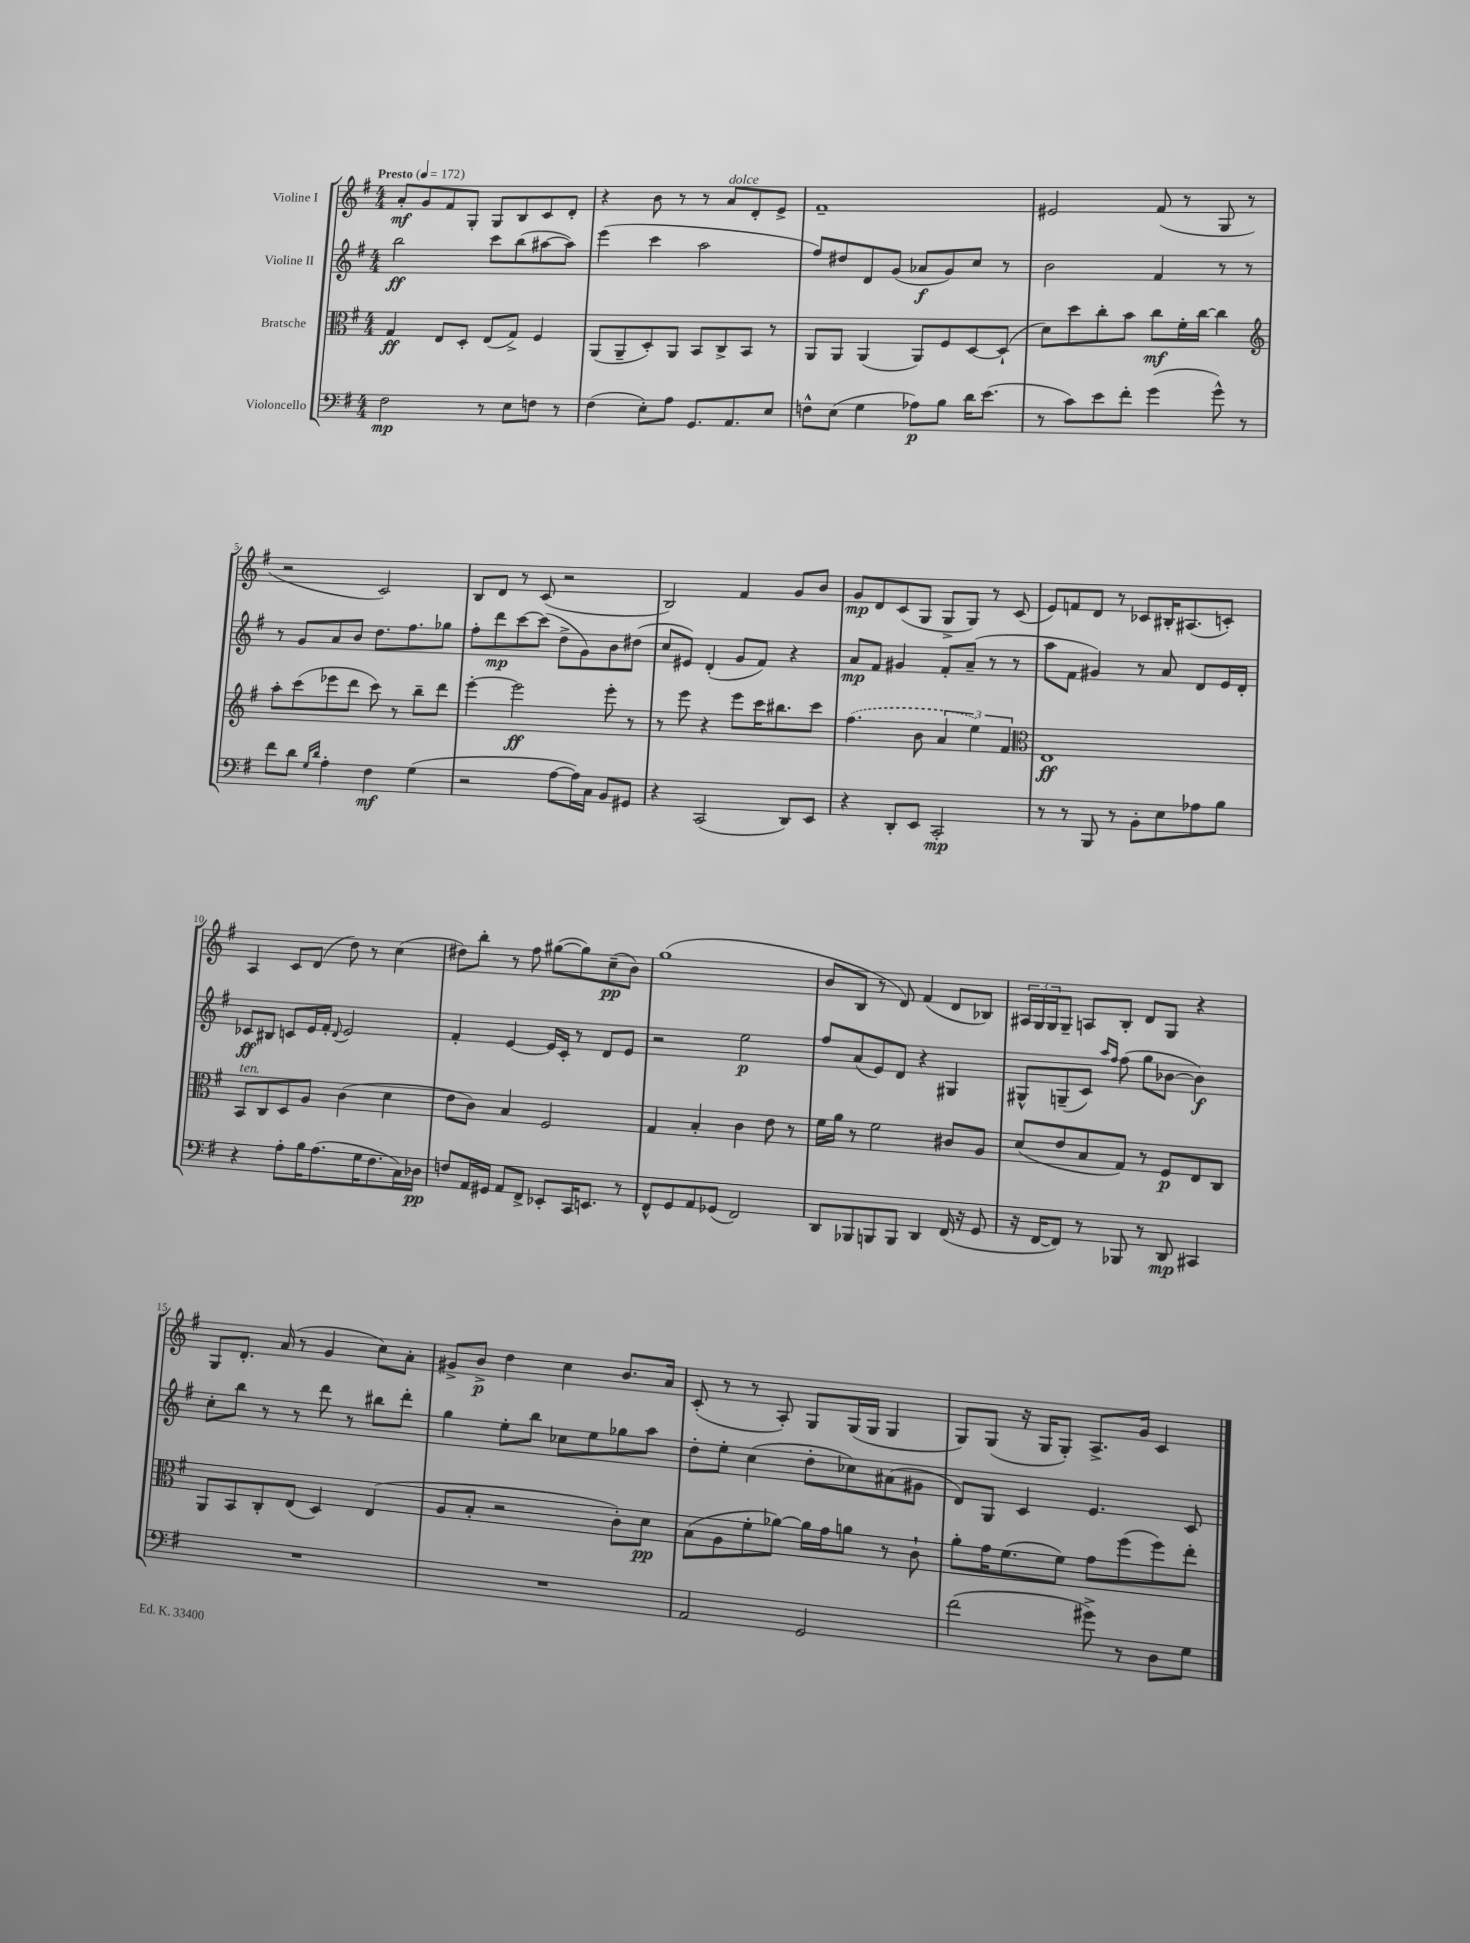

**kern	**dynam	**kern	**dynam	**kern	**dynam	**kern	**dynam
*part4	*part4	*part3	*part3	*part2	*part2	*part1	*part1
*staff4	*staff4	*staff3	*staff3	*staff2	*staff2	*staff1	*staff1
*I"Violoncello	*	*I"Bratsche	*	*I"Violine II	*	*I"Violine I	*
*clefF4	*	*clefC3	*	*clefG2	*	*clefG2	*
*k[f#]	*	*k[f#]	*	*k[f#]	*	*k[f#]	*
*M4/4	*	*M4/4	*	*M4/4	*	*M4/4	*
*MM172	*	*MM172	*	*MM172	*	*MM172	*
=1	=1	=1	=1	=1	=1	=1	=1
!	!	!	!	!	!	!LO:TX:a:B:t=Presto	!
2F#\	mp	4G/	ff	2bb\	ff	8a'/L	mf
.	.	.	.	.	.	8g/	.
.	.	8E/L	.	.	.	8f#/	.
.	.	8D'/J	.	.	.	8G'/J	.
8r	.	(8E/L	.	8ccc\L	.	8G/L	.
8E\L	.	8G^/J)	.	(8bb\	.	8B/	.
8Fn\J	.	4F#/	.	[8aa#X\	.	8c/	.
8r	.	.	.	8aa#\J])	.	8d'/J	.
=2	=2	=2	=2	=2	=2	=2	=2
(4F#\	.	(8AA/L	.	(4eee\	.	4r	.
.	.	8AA~/	.	.	.	.	.
8E'\L)	.	8D'/)	.	4ccc\	.	8b\	.
8A\J	.	8AA/J	.	.	.	8r	.
8.GG/L	.	8BB/L	.	2aa\	.	8r	.
!	!	!	!	!	!	!LO:TX:a:i:t=dolce	!
.	.	8C^/	.	.	.	8a/L	.
8.AA/	.	.	.	.	.	.	.
.	.	8BB/J	.	.	.	8d'/	.
8E/J	.	8r	.	.	.	8e^/J	.
=3	=3	=3	=3	=3	=3	=3	=3
8Fn^^\L	.	8AA/L	.	8ff#/L)	.	1f#~	.
(8E\J	.	8AA/J	.	8dd#X/	.	.	.
4G\	.	(4AA/	.	8d/	.	.	.
.	.	.	.	(8g/J	.	.	.
8A-X\L)	p	8AA/L)	.	8a-X/L	f	.	.
8B\J	.	8F#/	.	8g/)	.	.	.
16d\KL	.	[8D/	.	8cc/J	.	.	.
(8.e\J	.	.	.	.	.	.	.
.	.	(8D`/J]	.	8r	.	.	.
=4	=4	=4	=4	=4	=4	=4	=4
8r	.	8d\L)	.	2b\	.	2e#X/	.
8c\L)	.	8dd\	.	.	.	.	.
8e\	.	8cc'\	.	.	.	.	.
8f#'\J	.	8b\J	.	.	.	.	.
(4g\	.	8cc\L	mf	4f#/	.	(8f#/	.
.	.	16f#'\L	.	.	.	8r	.
.	.	[16cc\JJ	.	.	.	.	.
8g^^\)	.	4cc\]	.	8r	.	8G/	.
8r	.	.	.	8r	.	8r	.
!!LO:LB:g=z
=5	=5	=5	=5	=5	=5	=5	=5
*	*	*clefG2	*	*	*	*	*
8f#\L	.	8aa'\L	.	8r	.	2r	.
8d\J	.	(8ccc\	.	8g/L	.	.	.
16qqG/LL	.	.	.	.	.	.	.
16qqd/JJ	.	.	.	.	.	.	.
4A'\	.	8eee-X\	.	8a/	.	.	.
.	.	8ddd\J	.	8b/J	.	.	.
4F#\	mf	8ccc\)	.	8.dd\L	.	2c/)	.
.	.	8r	.	.	.	.	.
.	.	.	.	8.ff#\	.	.	.
(4G\	.	8bb~\L	.	.	.	.	.
.	.	8ddd\J	.	8gg-X\J	.	.	.
=6	=6	=6	=6	=6	=6	=6	=6
2r	.	[4eee'\	.	8ff#'\L	.	8B/L	.
.	.	.	.	8ddd\	mp	8d/J	.
.	.	2eee\]	ff	[8ccc\	.	8r	.
.	.	.	.	(8ccc\J]	.	(8c/	.
[8A\L	.	.	.	8dd^\L	.	2r	.
16A\L])	.	.	.	8g\)	.	.	.
16C\JJ	.	.	.	.	.	.	.
8BB/L	.	8eee'\	.	8b\	.	.	.
8GG#X/J	.	8r	.	(8dd#X\J	.	.	.
=7	=7	=7	=7	=7	=7	=7	=7
4r	.	8r	.	8cc/L	.	2B/)	.
.	.	8eee\	.	8e#X/J)	.	.	.
(2CC/	.	4r	.	(4d'/	.	.	.
.	.	8eee\L	.	8g/L	.	4f#/	.
.	.	16ccc\K	.	8f#/J)	.	.	.
.	.	8.bb#X\	.	.	.	.	.
8DD/L)	.	.	.	4r	.	8g/L	.
8EE/J	.	8ccc\J	.	.	.	8b/J	.
=8	=8	=8	=8	=8	=8	=8	=8
4r	.	(4.ff#\	.	8a/L	mp	8g/L	mp
.	.	.	.	8f#/J	.	8d/	.
8DD'/L	.	.	.	4g#X/	.	(8c/	.
8EE/J	.	8b\	.	.	.	8G/J	.
2CC'/	mp	6a/	.	8f#'/L	.	8G^/L	.
.	.	.	.	(8a~/J	.	8G/J)	.
.	.	6ee\)	.	.	.	.	.
.	.	.	.	8r	.	8r	.
.	.	6f#/	.	.	.	.	.
.	.	.	.	8r	.	(8c/	.
=9	=9	=9	=9	=9	=9	=9	=9
*	*	*clefC3	*	*	*	*	*
8r	.	1E	ff	8aa\L	.	8e/L)	.
8r	.	.	.	8f#\J	.	8fn/	.
8BBB/	.	.	.	4g#X/)	.	8d/J	.
8r	.	.	.	.	.	8r	.
8BB'\L	.	.	.	8r	.	8c-X/L	.
8E\	.	.	.	8a/	.	16B#X'/K	.
.	.	.	.	.	.	(8.A#X/	.
8A-X\	.	.	.	8d/L	.	.	.
8B\J	.	.	.	16e/L	.	8cn'/J)	.
.	.	.	.	16d'/JJ	.	.	.
!!LO:LB:g=z
=10	=10	=10	=10	=10	=10	=10	=10
!	!	!LO:TX:a:i:t=ten.	!	!	!	!	!
4r	.	8BB/L	.	8c-X/L	ff	4A/	.
.	.	8C/	.	8B#X/J	.	.	.
8A'\L	.	8D/	.	8cn/L	.	8c/L	.
16B\K	.	8A/J	.	16e/L	.	(8d/J	.
(8.A\	.	.	.	16f#'/JJ	.	.	.
.	.	.	.	8qqd/	.	.	.
.	.	(4c\	.	2e/	.	8dd\)	.
16G\K	.	.	.	.	.	8r	.
8.F#\	.	.	.	.	.	.	.
.	.	4d\	.	.	.	(4cc\	.
16C\L)	.	.	.	.	.	.	.
16D-X\JJ	pp	.	.	.	.	.	.
=11	=11	=11	=11	=11	=11	=11	=11
8Fn/L	.	8e\L	.	4f#'/	.	8dd#X\L)	.
16AA/L	.	8c\J)	.	.	.	8bb'\J	.
16GG#X/JJ	.	.	.	.	.	.	.
8AA/L	.	4B/	.	[4e/	.	8r	.
8FF#^/J	.	.	.	.	.	8ff#\	.
8EE-X'/L	.	2F#/	.	16e/LL]	.	([8gg#X\L	.
.	.	.	.	16c'/JJ	.	.	.
16CC/K	.	.	.	8r	.	8gg#\])	.
8.EEn/J	.	.	.	.	.	.	.
.	.	.	.	8d/L	.	(8cc~\	pp
8r	.	.	.	8e/J	.	8b\J)	.
=12	=12	=12	=12	=12	=12	=12	=12
8FF#^^/L	.	4G/	.	2r	.	(1gg	.
8GG/	.	.	.	.	.	.	.
8AA/	.	4B'/	.	.	.	.	.
(8GG-X/J	.	.	.	.	.	.	.
2FF#/)	.	4c\	.	2ee\	p	.	.
.	.	8e\	.	.	.	.	.
.	.	8r	.	.	.	.	.
=13	=13	=13	=13	=13	=13	=13	=13
8DD/L	.	16f#\LL	.	8ff#/L	.	8b/L	.
.	.	16a\JJ	.	.	.	.	.
8BBB-X/	.	8r	.	(8a/	.	8B/J	.
8BBBn/	.	2f#\	.	8e/)	.	8r	.
8BBB/J	.	.	.	8d/J	.	8d/)	.
4DD/	.	.	.	4r	.	(4f#/	.
(16FF#/	.	8c#X/L	.	4G#X/	.	8d/L	.
16r	.	.	.	.	.	.	.
8GG/	.	8A/J	.	.	.	8B-X/J)	.
=14	=14	=14	=14	=14	=14	=14	=14
16r	.	(8d/L	.	8G#X^^/L	.	24A#X/LL	.
.	.	.	.	.	.	24G/	.
[16FF#/KL	.	.	.	.	.	.	.
.	.	.	.	.	.	24G/J	.
8FF#/J])	.	8e/	.	(8Gn~/	.	8G~/J	.
8r	.	8B/	.	8c/J)	.	8An/L	.
.	.	.	.	16qqaa/LL	.	.	.
.	.	.	.	16qqff#/JJ	.	.	.
8BBB-X/	.	8G/J)	.	(8ff#\	.	8B'/J	.
8r	.	8r	.	8gg\L	.	8d/L	.
8DD/	mp	8F#/L	p	[8b-X\J	.	8G/J	.
4CC#X/	.	8E/	.	4b-\])	f	4r	.
.	.	8C/J	.	.	.	.	.
!!LO:LB:g=z
=15	=15	=15	=15	=15	=15	=15	=15
1r	.	8AA/L	.	8cc'\L	.	8G/L	.
.	.	8BB/	.	8bb\J	.	8.d'/J	.
.	.	8C'/	.	8r	.	.	.
.	.	.	.	.	.	(16a/	.
.	.	(8E/J	.	8r	.	8r	.
.	.	4D/)	.	8ddd\	.	4g/	.
.	.	.	.	8r	.	.	.
.	.	(4E/	.	8bb#X\L	.	8cc\L)	.
.	.	.	.	8ddd'\J	.	8a'\J	.
=16	=16	=16	=16	=16	=16	=16	=16
1r	.	8A/L	.	4gg\	.	8g#X^/L	.
.	.	8B'/J	.	.	.	8b^/J	p
.	.	2r	.	8ee'\L	.	4dd\	.
.	.	.	.	8bb\J	.	.	.
.	.	.	.	8cc-X\L	.	4cc\	.
.	.	.	.	8ee\	.	.	.
.	.	8c'\L)	.	8gg-X\	.	8.b/L	.
.	.	8d\J	pp	8aa\J	.	.	.
.	.	.	.	.	.	16a/Jk	.
=17	=17	=17	=17	=17	=17	=17	=17
2AA/	.	(8B\L	.	8dd'\L	.	(8c'/	.
.	.	8A\	.	8ee'\J	.	8r	.
.	.	8f#'\	.	(4cc\	.	8r	.
.	.	[8a-X\J)	.	.	.	8A'/)	.
2GG/	.	16a-\LL]	.	8dd'\L	.	8G/L	.
.	.	16g\J	.	.	.	.	.
.	.	8an\J	.	8cc-X\)	.	(16G/L	.
.	.	.	.	.	.	16G/JJ	.
.	.	8r	.	(8a#X\	.	4G/	.
.	.	8c`\	.	8g#X\J	.	.	.
=18	=18	=18	=18	=18	=18	=18	=18
(2f#\	.	8a'\L	.	8d/L)	.	8G/L)	.
.	.	16g\K	.	8G/J	.	(8G/J	.
.	.	(8.f#\	.	.	.	.	.
.	.	.	.	4c/	.	16r	.
.	.	.	.	.	.	16G/KL	.
.	.	8f#\J)	.	.	.	8G'/J)	.
8g#X^\)	.	8g\L	.	4.e/	.	8.A^/L	.
8r	.	(8ff#\	.	.	.	.	.
.	.	.	.	.	.	16g/Jk	.
8D\L	.	8ff#\)	.	.	.	4c/	.
8G\J	.	8ee'\J	.	8c/	.	.	.
==	==	==	==	==	==	==	==
*-	*-	*-	*-	*-	*-	*-	*-
